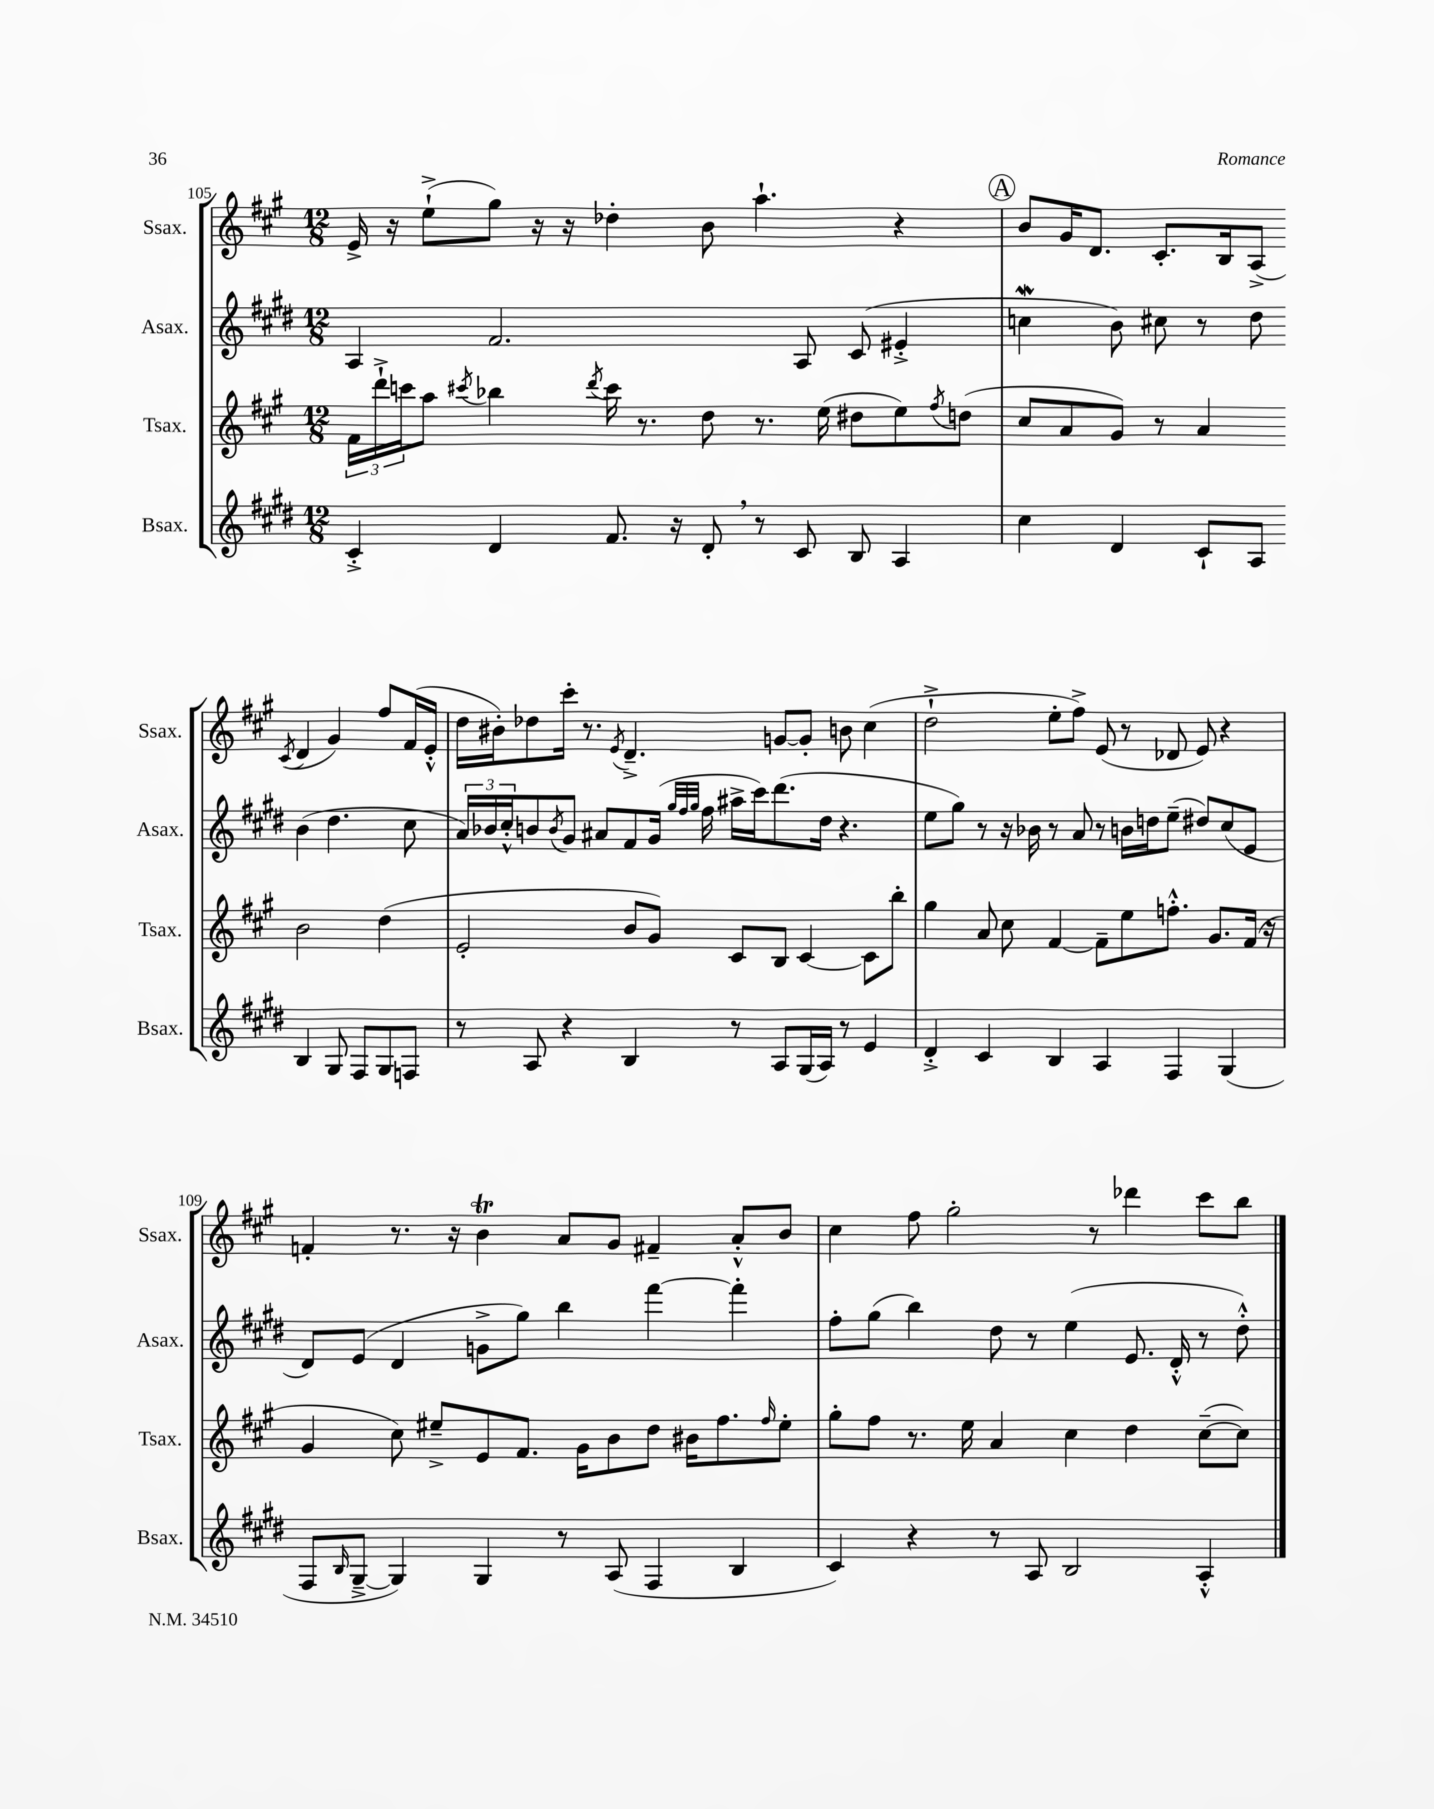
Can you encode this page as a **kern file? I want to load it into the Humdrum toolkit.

**kern	**kern	**kern	**kern
*staff4	*staff3	*staff2	*staff1
*clefG2	*clefG2	*clefG2	*clefG2
*k[f#c#g#d#]	*k[f#c#g#]	*k[f#c#g#d#]	*k[f#c#g#]
*M12/8	*M12/8	*M12/8	*M12/8
4c#'^	24f#	4A	16e^
.	24ddd`^	.	.
.	.	.	16r
.	24ccc	.	.
.	8aa	.	(8ee`^
.	8qccc#	.	.
4d#	4bb-	2.f#	8gg#)
.	.	.	16r
.	.	.	16r
.	8qddd	.	.
8.f#	16ccc#	.	4dd-'
.	8.r	.	.
16r	.	.	.
8d#'	8dd	.	8b
8r	8.r	.	4.aa`
8c#	.	8A	.
.	(16ee	.	.
8B	8dd#	(8c#	.
4A	8ee)	4e#'^	4r
.	8qff#	.	.
.	(8dd	.	.
=	=	=	=
4cc#	8cc#	4cc	8b
.	8a	.	16g#
.	.	.	8.d
4d#	8g#)	8b)	.
.	8r	8cc#	8.c#'
8c#`	4a	8r	.
.	.	.	16B
8A	.	8dd#	(8A^
.	.	.	8qc#
4B	2b	(4b	4d
8G#	.	4.dd#	4g#)
8F#	.	.	.
8G#	(4dd	.	8ff#
8F	.	8cc#	(16f#
.	.	.	16e'^^
=	=	=	=
8r	2e'	24a)	16dd
.	.	24b-	.
.	.	.	16b#')
.	.	24cc#'^^	.
8A	.	8b	8dd-
.	.	8qb	.
4r	.	8g#	16ccc#'
.	.	.	8.r
.	.	8a#	.
.	.	.	8qe
4B	8b	8f#	4.d~^
.	8g#)	(16g#	.
.	.	32qqgg#	.
.	.	32qqff#	.
.	.	32qqgg#	.
.	.	16ff#	.
8r	8c#	16aa#^	.
.	.	16ccc#)	.
8A	8B	(8.ddd#	[8g
(16G#	[4c#	.	8g']
16A)	.	16dd#	.
8r	.	4.r	8b
4e	8c#]	.	(4cc#
.	8bb'	.	.
=	=	=	=
4d#'^	4gg#	8ee	2dd`^
.	.	8gg#)	.
4c#	8a	8r	.
.	8cc#	16r	.
.	.	16b-	.
4B	[4f#	8r	8ee'
.	.	8a	8ff#^)
4A	8f#~]	8r	(8e
.	8ee	16b	8r
.	.	16dd	.
4F#	8.ff'^^	(8ee~	8d-
.	.	8dd#)	8e)
.	8.g#	.	.
(4G#	.	(8cc#	4r
.	(16f#	8e	.
.	16r	.	.
=	=	=	=
8F#	4g#	8d#)	4f'
16qqB	.	.	.
[8G#~^	.	(8e	.
4G#])	8cc#)	4d#	8.r
.	8ee#~^	.	.
.	.	.	16r
4G#	8e	8g^	4b
.	8.f#	8gg#)	.
8r	.	4bb	8a
.	16g#	.	.
(8A	8b	.	8g#
4F#	8dd	[4fff#	4f#~
.	16b#	.	.
.	8.ff#	.	.
4B	.	4fff#']	8a'^^
.	16qqff#	.	.
.	8ee#'	.	8b
=	=	=	=
4c#)	8gg#'	8ff#'	4cc#
.	8ff#	(8gg#	.
4r	8.r	4bb)	8ff#
.	.	.	2gg#'
.	16ee	.	.
8r	4a	8dd#	.
8A	.	8r	.
2B	4cc#	(4ee	.
.	.	.	8r
.	4dd	8.e	4ddd-
.	.	16d#'^^	.
4A'^^	([8cc#~	8r	8ccc#
.	8cc#])	8dd#'^^)	8bb
==	==	==	==
*-	*-	*-	*-
